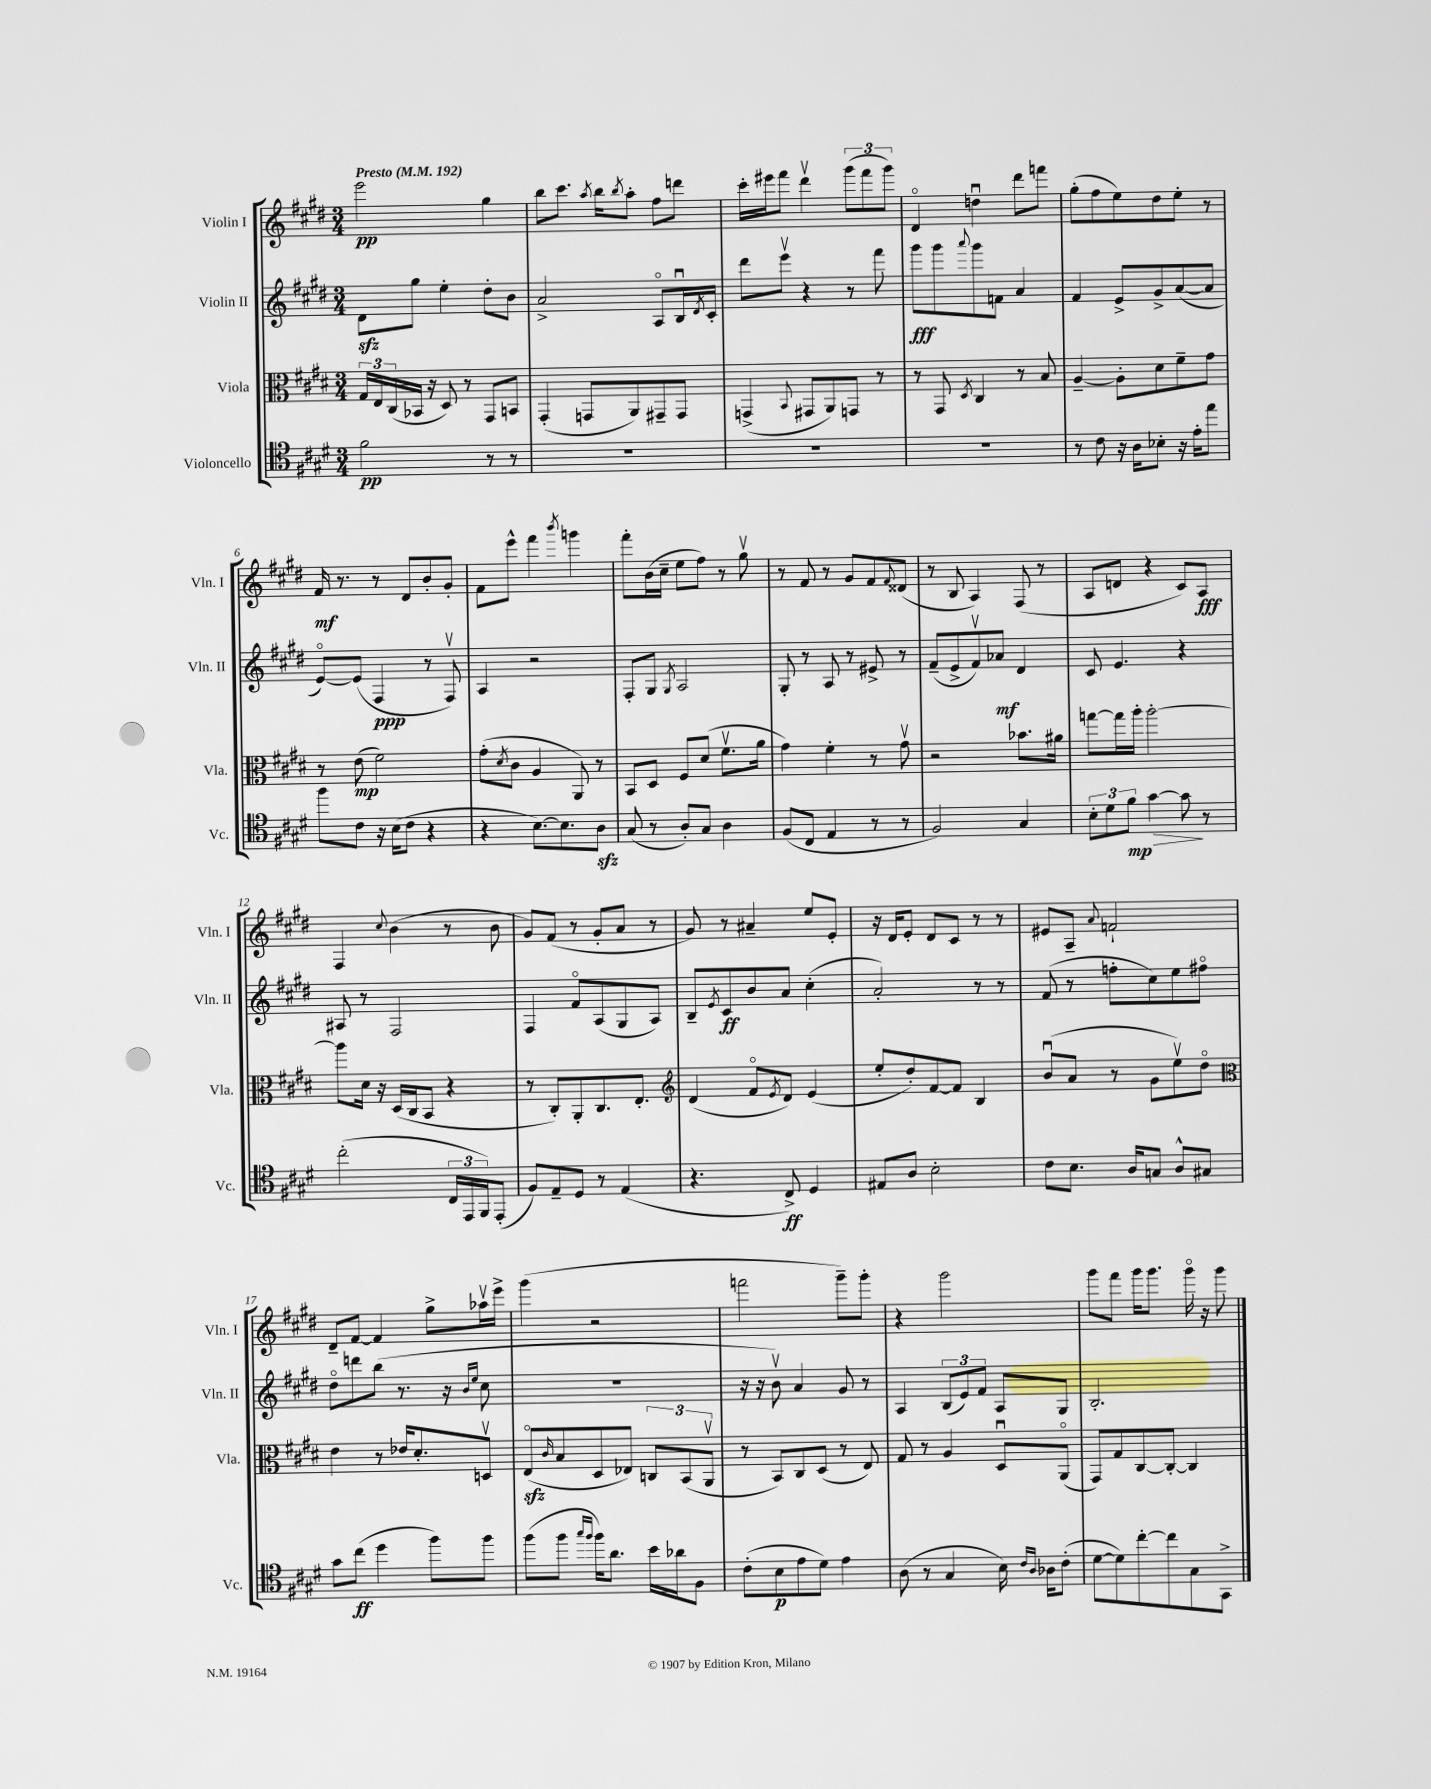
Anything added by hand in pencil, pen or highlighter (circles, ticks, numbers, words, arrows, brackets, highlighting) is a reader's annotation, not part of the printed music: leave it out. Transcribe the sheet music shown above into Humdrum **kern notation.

**kern	**kern	**kern	**kern
*staff4	*staff3	*staff2	*staff1
*clefC4	*clefC3	*clefG2	*clefG2
*k[f#c#g#d#]	*k[f#c#g#d#]	*k[f#c#g#d#]	*k[f#c#g#d#]
*M3/4	*M3/4	*M3/4	*M3/4
*MM192	*MM192	*MM192	*MM192
2f#\	24G#/LL	8d#\L	2eee\
.	24E/	.	.
.	(24C#/	.	.
.	16BB-/JJ	8gg#\J	.
.	16r	.	.
.	8D#/)	4ee'\	.
.	8r	.	.
8r	8GG#/L	8dd#'\L	4gg#\
8r	8BB/J	8b\J	.
=	=	=	=
2.r	(4GG#'/	2a^/	8bb\L
.	.	.	8.ccc#\J
.	8GG/L	.	.
.	.	.	8qaa/
.	.	.	16bb\LK
.	.	.	8qbb/
.	8AA/)	.	8aa'\J
.	8GG#~/	8Ao/L	8ff#\L
.	8GG#/J	16Bu/L	8ddd\J
.	.	8qd#/	.
.	.	16c#'/JJ	.
=	=	=	=
2.r	(4GG^/	8ddd#\L	16ccc#'\LL
.	.	.	16eee#\J
.	.	8eeev\J	8fff#\J
.	8qqBB/	.	.
.	8GG#/L	4r	4ddd#v\
.	8AA/)	.	.
.	8GG/J	8r	(12ggg#\L
.	.	.	12fff#\
.	8r	8fff#\	.
.	.	.	12ggg#\J)
=	=	=	=
2.r	8r	8ggg#\L	4d#o/
.	8GG#/	8ggg#\	.
.	8qD#/	8qqaaa/	.
.	4C#/	8ggg#\	4ddu\
.	.	8f\J	.
.	8r	4a/	8ddd#\L
.	8B/	.	8fff\J
=	=	=	=
8r	[4A~/	4f#/	(8gg#'\L
8c#\	.	.	8ff#\
16r	8A'\]L	8e^/L	8ee\)
16A\LK	.	.	.
8B-'\J	8d#\	8g#^/	8dd#\
16r	8f#~\	([8a/	8ee'\J
16e'\LK	.	.	.
8ee\J	8g#\J	8a/]J	8r
=	=	=	=
8ff#\L	8r	[8eo/L)	16f#/
.	.	.	8.r
8c#\J	(8e\	(8e/]J	.
16r	2f#\)	4F#/	8r
(16B\LK	.	.	.
8c#\J	.	.	8d#/L
4r	.	8r	8b'/
.	.	8F#v/)	8g#'/J
=	=	=	=
4r	(8g#'\L	4A/	8f#\L
.	8qd#/	.	.
.	8c#\J	.	8eee^^\J
[8.B\L)	4A/	2r	4fff#\
8.B\]	.	.	.
.	.	.	8qbbb/
.	8AA/)	.	4ggg\
8A\J	8r	.	.
=	=	=	=
(8G#/	8BB/L	8F#'/L	8fff#'\L
8r	8D#/J	8G#/J	(16b\L
.	.	.	16cc#~\JJ
.	.	8qG#/	.
8A'/L)	8F#/L	2A/	8ee\L
8G#/J	(8d#/J	.	8ff#\J)
4A\	8.f#v\L	.	8r
.	.	.	8gg#v\
.	16a\Jk	.	.
=	=	=	=
(8F#/L	4g#\)	8G#'/	8r
8C#/J	.	8r	8f#/
4E/	4f#'\	8A/	8r
.	.	8r	8g#/L
8r	8r	8e#^/	8f#/
.	.	.	8qqf#/
8r	8g#v\	8r	(8d##/J
=	=	=	=
2F#/)	2r	(8f#~/L	8r
.	.	8e^/	8B/
.	.	8f#v/)	4A/)
.	.	8a-/J	.
4G#/	8.b-\L	4d#/	(8F#/
.	.	.	8r
.	16a#\Jk	.	.
=	=	=	=
12B'\L	[8gg\L	8c#/	8A/L
12d#\	.	.	.
.	16gg\]L	4.e/	8d/J
12f#\J	.	.	.
.	16aa'\JJ	.	.
[4g#\	[2aa'\	.	4r
8g#\]	.	4r	8c#/L)
8r	.	.	8A/J
=	=	=	=
(2cc#'\	8aa\]L	8A#/	4F#/
.	16d#\Jk	8r	.
.	16r	.	.
.	.	.	8qqcc#/
.	(16D#/LL	2F#/	(4b\
.	16C#/J	.	.
.	8BB/J	.	.
24C#/LL	4r	.	8r
24EE/	.	.	.
24FF#/J)	.	.	.
(8EE'/J	.	.	8b\
=	=	=	=
8F#/L)	8r	4F#/	8g#/L)
8E~/	8C#'/L)	.	(8f#/J
8D#/J	8AA'/	8f#o/L	8r
8r	8.C#/	(8A/	8g#'/L
(4E/	.	8G#/	8a/J
.	8.E'/J	.	.
.	.	8A/J)	8r
=	=	=	=
*	*clefG2	*	*
4.r	(4d#/	8B~/L	8g#/)
.	.	8qe/	.
.	.	8c#/	8r
.	8f#o/L	8b/	4a#~/
.	8qe/	.	.
8C#^/)	8d#/J)	8a/J	.
4D#/	(4e/	(4cc#'\	8ee/L
.	.	.	8e'/J
=	=	=	=
8E#/L	8ee'/L	2a'/)	16r
.	.	.	16d#/LK
8A/J	8dd#'/)	.	8e'/J
2B'\	[8f#/	.	8d#/L
.	8f#/]J	.	8c#/J
.	4B/	8r	8r
.	.	8r	8r
=	=	=	=
8c#\L	(8bu/L	(8f#/	8e#/L
8.B\J	8a/J	8r	8A~/J
.	.	.	8qqa/
.	8r	8ff'\L	2f`/
16A/LK	.	.	.
8G/J	8g#\L	8cc#\)	.
8A^^/L	8eev\)	8ee\	.
8G#/J	8dd#o\J	8ff#o\J	.
=	=	=	=
*	*clefC3	*	*
8g#\L	4e\	8dd#o\L	8d#~/L
(8cc#\J	.	8ddd\	[8f#/J
4dd#\	8r	(8bb\J	4f#/]
.	16e-/LK	8.r	.
.	8.d#'/	.	.
8ff#\L)	.	.	8gg#^\L
.	.	16r	.
.	.	16qqb/LL	.
.	.	16qqee/JJ	.
8ff#\J	8Dv/J	8cc#\	16aa-v\L
.	.	.	16eee^\JJ
=	=	=	=
(8ff#\L	(8Eo/L	2.r	(4ggg#\
.	16qqc#/	.	.
8ff#\J	8B/	.	.
16qqgg#/LL	.	.	.
16qqff#/JJ	.	.	.
16ff#\LK)	8D#/	.	2r
8.a\J	.	.	.
.	8E-/J)	.	.
16b\LL	12C/L	.	.
16a-\J	.	.	.
.	(12BB/	.	.
8F#\J	.	.	.
.	12AAv/J	.	.
=	=	=	=
(8c#'\L	8r	16r	2fff\
.	.	16r	.
8B\	8BB/L)	8bv\)	.
8e\	8C#/	4a/	.
8d#\J)	(8D#/J	.	.
4e\	8r	8g#/	8ggg#~\L)
.	8E/)	8r	8ggg#'\J
=	=	=	=
(8A\	8G#/	4A/	4r
8r	8r	.	.
4G#/	4A/	(12B/L	2ggg#\
.	.	12e/)	.
.	.	12f#/J	.
16B\)	8D#u/L	8A/L	.
16qqc#/LL	.	.	.
16qqA/JJ	.	.	.
16A-\LK	.	.	.
(8c#'\J	(8AAo/J	8G#/J	.
=	=	=	=
[8d#\L	8GG#/L)	2.B'/	8ggg#\L
8d#\])	8G#/	.	8fff#\J
[8cc#'\	[8C#/	.	16ggg#\LK
.	.	.	8.ggg#\J
8cc#\]	8C#'/_J	.	.
8G#\	4C#/]	.	16ggg#o\
.	.	.	16r
8GG#^\J	.	.	8ggg#\
==	==	==	==
*-	*-	*-	*-
